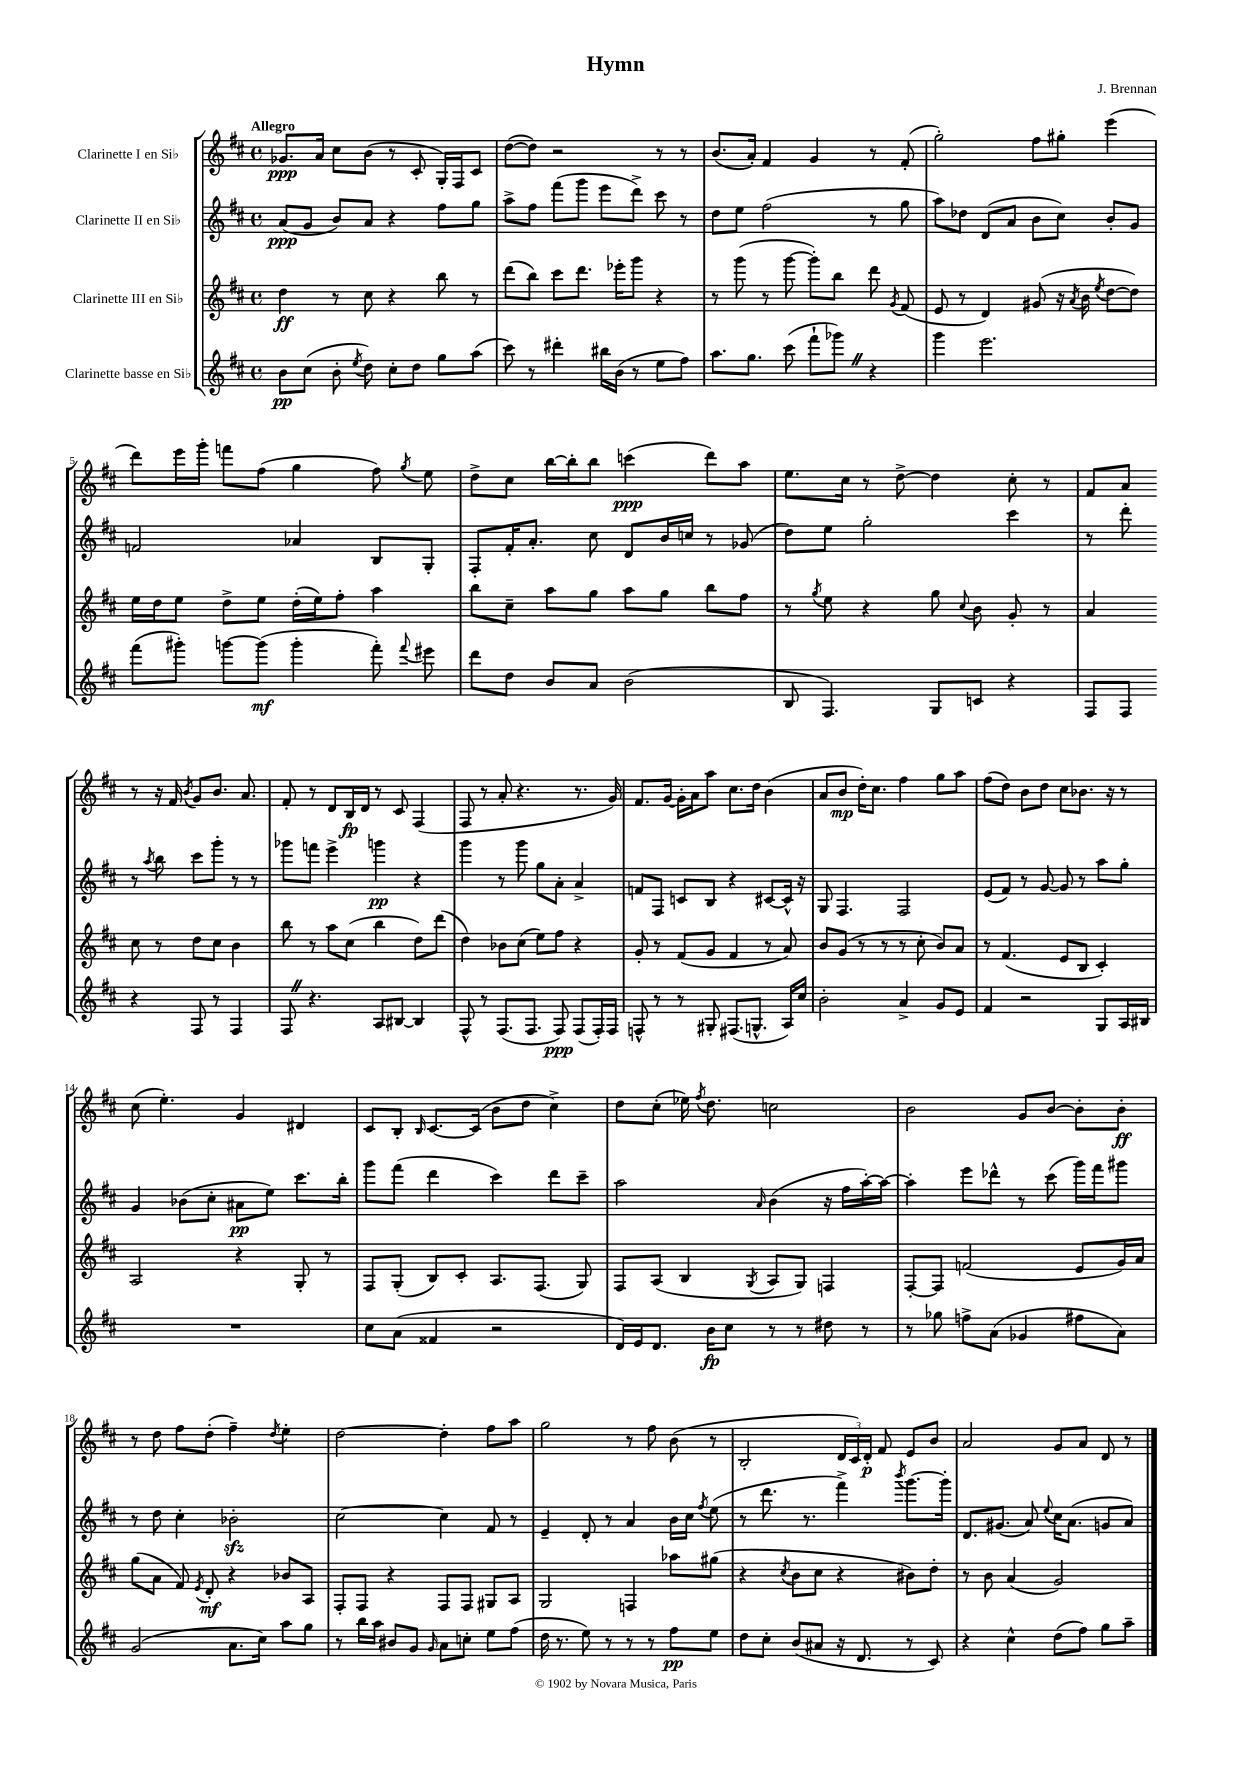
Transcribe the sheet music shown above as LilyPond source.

\header { title = "Hymn" composer = "J. Brennan" }
<<
\new StaffGroup <<
\new Staff = "s0" \with { instrumentName = "Clarinette I en Sib" } {
    \clef treble \key d \major \defaultTimeSignature \time 4/4 \tempo "Allegro"
    \autoBeamOff ges'8.[\ppp a'16] cis''8[ b'8]( r8 cis'8-. g16[-.) fis16 cis'8] |
    d''8[~( d''8]) r2 r8 r8 |
    b'8.[( a'16]-.) fis'4 g'4 r8 fis'8-.( |
    g''2-.) fis''8[ gis''8]-. e'''4( |
    d'''8[) e'''16 g'''16]-. f'''8[ fis''8]( g''4 fis''8) \acciaccatura { g''8 } e''8 |
    d''8[-> cis''8] b''16[~ b''16-. b''8] c'''4\ppp( d'''8[) a''8] |
    e''8.[ cis''16] r8 d''8~-> d''4 cis''8-. r8 |
    fis'8[ a'8] r8 r16 fis'16 \acciaccatura { b'8 } g'8[ b'8.] a'8. |
    fis'8-. r8 d'8[ b16\fp d'16] r8 cis'8 fis4( |
    fis8 r8 a'8-. r4. r8. g'16) |
    fis'8.[ g'16]~ g'16[-. a'16 a''8] cis''8.[ d''16] b'4( |
    a'8[ b'8]\mp d''16[-.) cis''8.] fis''4 g''8[ a''8] |
    fis''8[( d''8]) b'8[ d''8] cis''8[ bes'8.] r16 r8 |
    cis''8( e''4.-.) g'4 dis'4 |
    cis'8[ b8]-. \grace { b16 } cis'8.[~ cis'16]( b'8[ d''8] cis''4->) |
    d''8[ cis''8]-.( ees''16) \acciaccatura { fis''8 } d''8. c''2 |
    b'2 g'8[ b'8]~ b'8[-. b'8]-.\ff |
    r8 d''8 fis''8[ d''8]-.( fis''4--) \acciaccatura { d''8 } e''4-. |
    d''2~ d''4-. fis''8[ a''8] |
    g''2 r8 fis''8 b'8( r8 |
    b2-. \tuplet 3/2 { d'16[ cis'16) d'16]-.\p } fis'8 e'8[ b'8] |
    a'2 g'8[ a'8] d'8 r8 \bar "|." |
}
\new Staff = "s1" \with { instrumentName = "Clarinette II en Sib" } {
    \clef treble \key d \major \defaultTimeSignature \time 4/4
    \autoBeamOff a'8[\ppp( g'8] b'8[) a'8] r4 fis''8[ g''8] |
    a''8[-> fis''8] fis'''8[( g'''8] e'''8[ d'''8]->) cis'''8 r8 |
    d''8[ e''8] fis''2( r8 g''8 |
    a''8[) des''8] d'8[( a'8] b'8[ cis''8]) b'8[-. g'8] |
    f'2 aes'4 b8[ g8]-. |
    fis8[-. fis'16-. a'8.]-. cis''8 d'8[ b'16 c''16] r8 ges'8( |
    d''8[) e''8] g''2-. cis'''4 |
    r8 d'''8-. r8 \acciaccatura { a''8 } b''8 cis'''8[ g'''8]-. r8 r8 |
    ges'''8[ f'''8] e'''4-> g'''4\pp r4 |
    g'''4 r8 g'''8 g''8[ a'8]-. a'4-> |
    f'8[ fis8] c'8[ b8] r4 cis'8[~ cis'16]-^ r16 |
    g8 fis4. fis2 |
    e'8[( fis'8]) r8 g'8~ g'8 r8 a''8[ g''8]-. |
    g'4 bes'8[( cis''8]-. ais'8[\pp e''8]) cis'''8.[ b''16]-. |
    g'''8[ fis'''8]( d'''4 cis'''4) d'''8[ cis'''8]-- |
    a''2 \grace { a'16 } b'4( r16 fis''16[ a''16~-.) a''16]~ |
    a''4-. e'''8[ des'''8]-^ r8 cis'''8( g'''16[) fis'''16 gis'''8] |
    r8 d''8 cis''4-. bes'2-.\sfz |
    cis''2~ cis''4 fis'8 r8 |
    e'4-- d'8-. r8 a'4 b'16[ cis''16] \acciaccatura { fis''8 } e''8( |
    r8 d'''8. r8. fis'''4->) \acciaccatura { b'''8 } g'''8.[~ g'''16]-. |
    d'8.[ gis'8.]( a'8) \appoggiatura { e''8 } cis''16[ a'8.]( g'8[ a'8]) \bar "|." |
}
\new Staff = "s2" \with { instrumentName = "Clarinette III en Sib" } {
    \clef treble \key d \major \defaultTimeSignature \time 4/4
    \autoBeamOff d''4\ff r8 cis''8 r4 b''8 r8 |
    d'''8[( b''8]) cis'''8[ d'''8.] ees'''16[-. g'''8] r4 |
    r8 g'''8( r8 g'''8~ g'''8[-.) b''8] d'''8 \acciaccatura { g'8 } fis'8( |
    e'8 r8 d'4) gis'8( r16 \acciaccatura { a'8 } b'16 \acciaccatura { e''8 } d''8[~ d''8]) |
    e''16[ d''16 e''8] d''8[-> e''8] d''16[-.( e''16) fis''8]-. a''4 |
    b''8[ cis''8]-- a''8[ g''8] a''8[ g''8] b''8[ fis''8] |
    r8 \acciaccatura { g''8 } e''8 r4 g''8 \appoggiatura { cis''8 } b'8 g'8-. r8 |
    a'4 cis''8 r8 d''8[ cis''8] b'4 |
    b''8 r8 a''8[ cis''8]( b''4 d''8[) d'''8]( |
    d''4) bes'8[ cis''8]( e''8[) fis''8] r4 |
    g'8-. r8 fis'8[( g'8] fis'4 r8 a'8) |
    b'8[ g'8]( r8 r8 r8 cis''8-. b'8[) a'8] |
    r8 fis'4.( e'8[ b8] cis'4-.) |
    a2 r4 g8-. r8 |
    fis8[ g8]-.( b8[) cis'8]-. a8.[ fis8.]( g8) |
    fis8[ a8]( b4 \acciaccatura { g8 } a8[ g8]) f4 |
    fis8[~-. fis8] f'2( e'8[ g'16) a'16] |
    g''8[( a'8] fis'8) \acciaccatura { e'8 } d'8-.\mf r4 bes'8[ a8] |
    fis8[-. fis8] r4 fis8[ fis8] gis8[ a8] |
    g2 f4 aes''8[ gis''8]( |
    r4 \acciaccatura { cis''8 } b'8[ cis''8] r4 bis'8[) d''8]-. |
    r8 b'8 a'4( g'2) \bar "|." |
}
\new Staff = "s3" \with { instrumentName = "Clarinette basse en Sib" } {
    \clef treble \key d \major \defaultTimeSignature \time 4/4
    \autoBeamOff b'8[\pp cis''8]( b'8-. \acciaccatura { e''8 } d''8) cis''8[-. d''8] g''8[ a''8]( |
    cis'''8) r8 dis'''4-. bis''16[ b'16]( r8 e''8[ fis''8]) |
    a''8.[ g''8.] cis'''8( fis'''8[-! ges'''8]) \once \override BreathingSign.text = \markup { \musicglyph "scripts.caesura.straight" } \breathe r4 |
    g'''4 e'''2. |
    fis'''8[( gis'''8]-.) g'''8[~ g'''8]\mf( g'''4-. fis'''8-.) \appoggiatura { fis'''8 } eis'''8 |
    d'''8[ d''8] b'8[ a'8] b'2( |
    b8 fis4.) g8[ c'8] r4 |
    fis8[ fis8] r4 fis8 r8 fis4 |
    fis8 \once \override BreathingSign.text = \markup { \musicglyph "scripts.caesura.straight" } \breathe r4. a8[ bis8]~ bis4 |
    fis8-^ r8 fis8.[( fis8.] fis8\ppp) fis8[( fis16-.) fis16] |
    f8-^ r8 r8 gis8-. fis8.[( g8.]-^ a16[) cis''16] |
    b'2-. a'4-> g'8[ e'8] |
    fis'4 r2 g8[ a16 bis16] |
    R1 |
    cis''8[ a'8]( fisis'4 r2 |
    d'16[) e'16 d'8.] b'16[\fp cis''8] r8 r8 dis''8 r8 |
    r8 ges''8 f''8[-> a'8]( ges'4 fis''8[ a'8]) |
    g'2( a'8.[ cis''16]) a''8[ g''8] |
    r8 b''16[ a''16] bis'8[ g'8] \grace { g'16 } a'8[ c''8]-. e''8[ fis''8]( |
    d''16 r8. e''8) r8 r8 r8 fis''8[\pp e''8] |
    d''8[ cis''8]-. b'8[( ais'8] r16 d'8. r8 cis'8) |
    r4 cis''4-^ d''8[( fis''8]) g''8[ a''8]-- \bar "|." |
}
>>
>>
